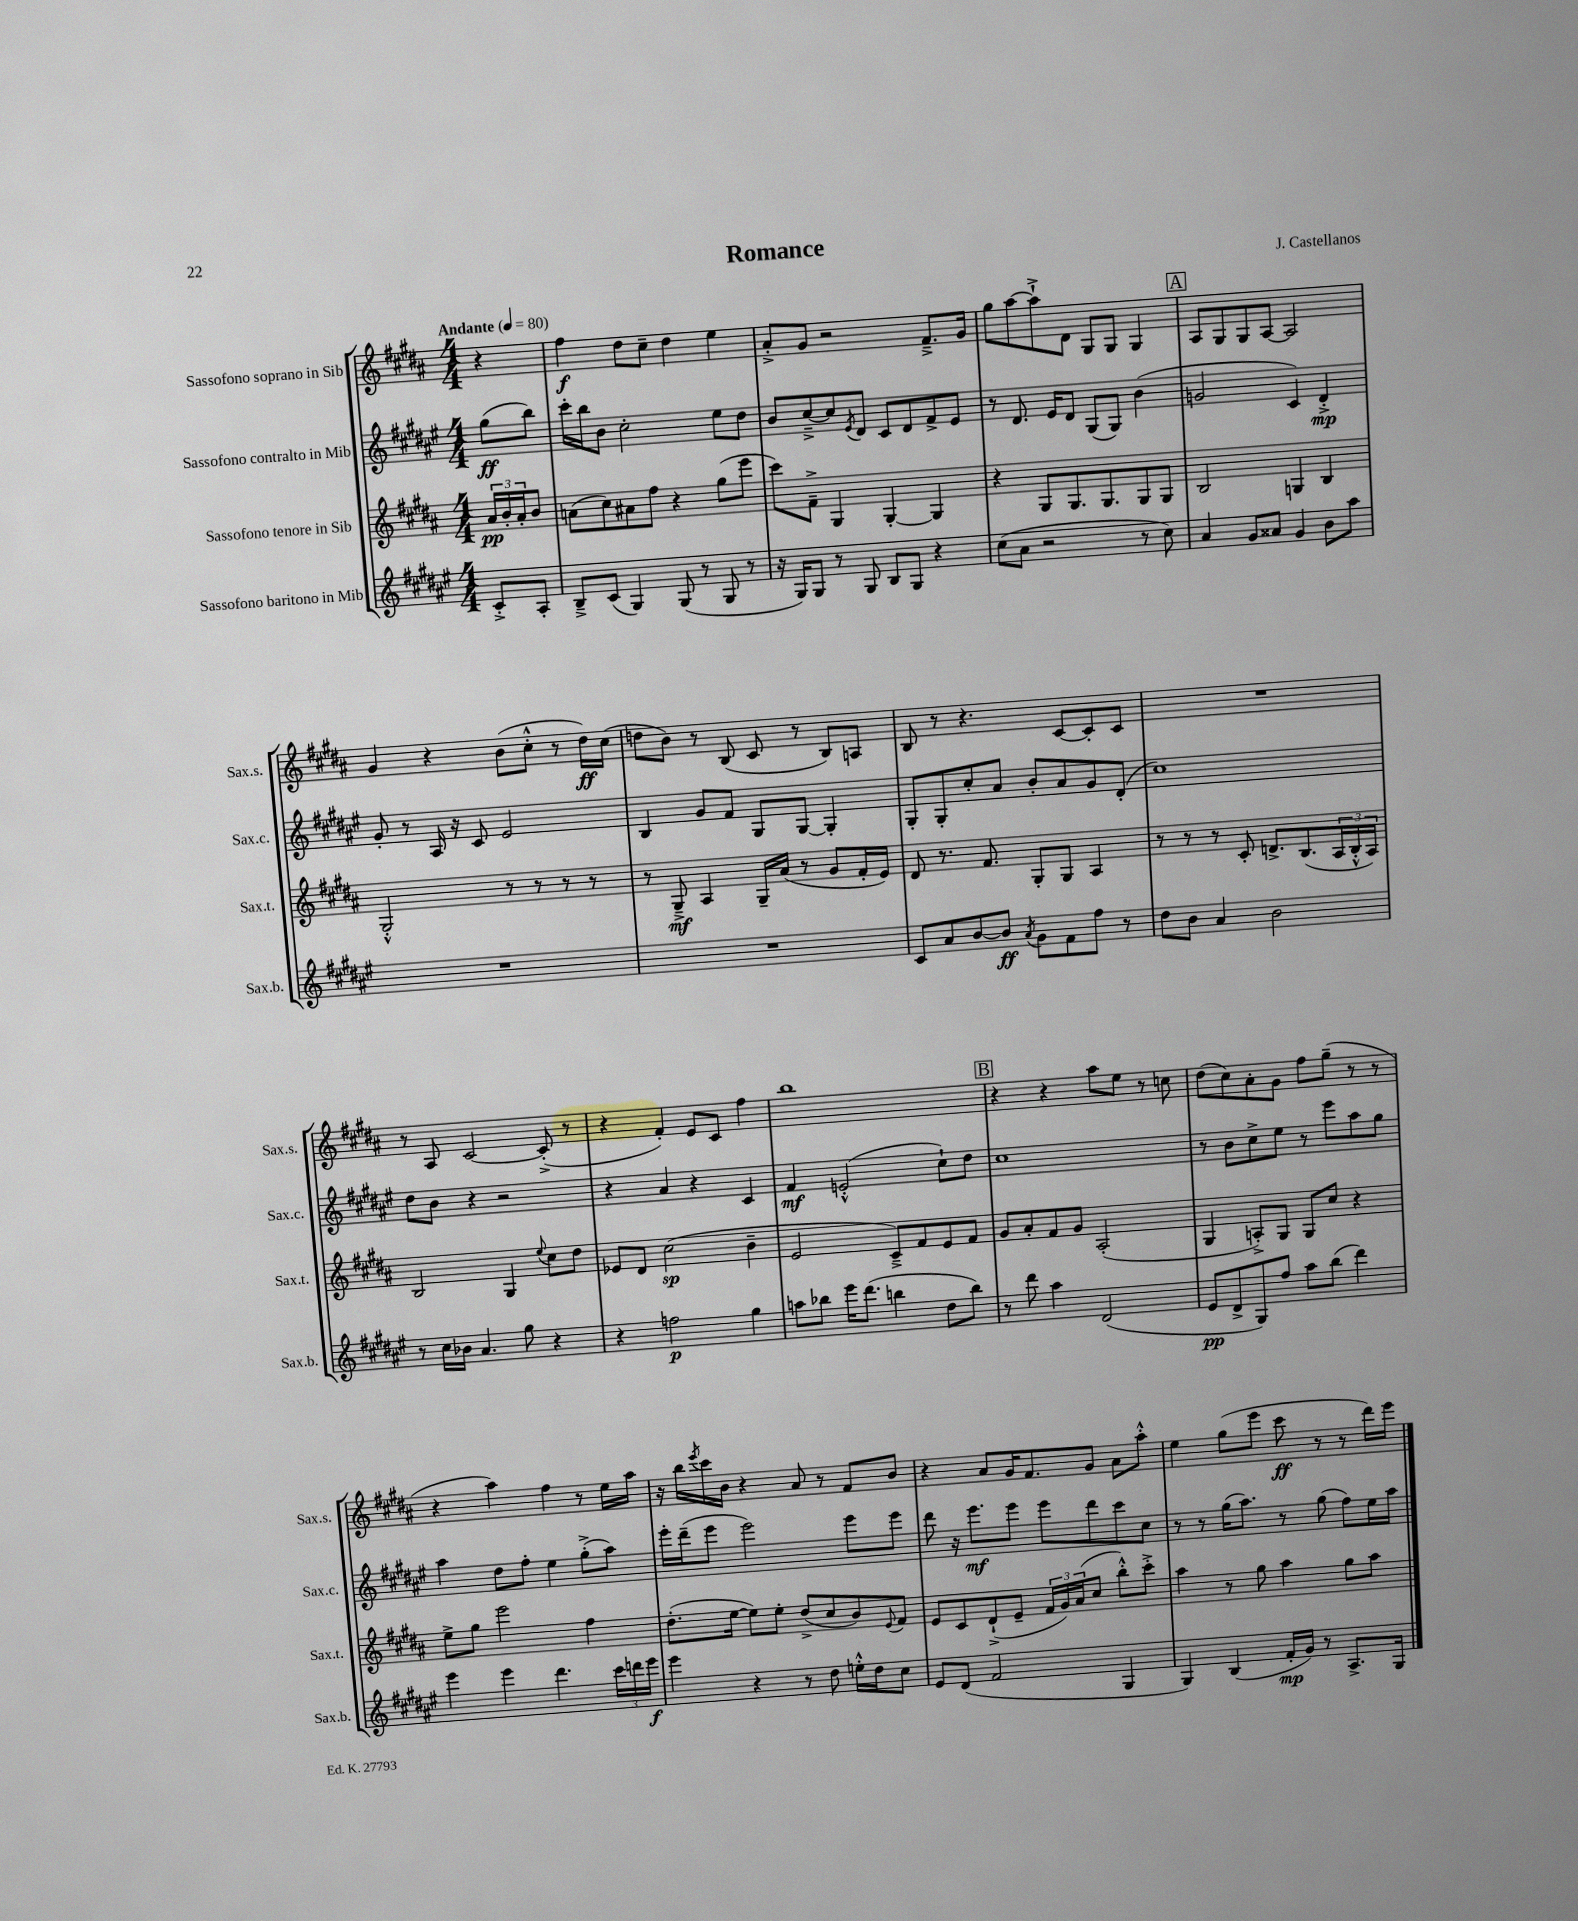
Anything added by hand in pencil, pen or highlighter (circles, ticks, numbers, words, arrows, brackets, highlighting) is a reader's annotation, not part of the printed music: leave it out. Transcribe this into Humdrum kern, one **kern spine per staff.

**kern	**dynam	**kern	**dynam	**kern	**dynam	**kern	**dynam
*part4	*part4	*part3	*part3	*part2	*part2	*part1	*part1
*staff4	*staff4	*staff3	*staff3	*staff2	*staff2	*staff1	*staff1
*I"Sassofono baritono in Mib	*	*I"Sassofono tenore in Sib	*	*I"Sassofono contralto in Mib	*	*I"Sassofono soprano in Sib	*
*I'Sax.b.	*	*I'Sax.t.	*	*I'Sax.c.	*	*I'Sax.s.	*
*clefG2	*	*clefG2	*	*clefG2	*	*clefG2	*
*k[f#c#g#d#a#e#]	*	*k[f#c#g#d#a#]	*	*k[f#c#g#d#a#e#]	*	*k[f#c#g#d#a#]	*
*M4/4	*	*M4/4	*	*M4/4	*	*M4/4	*
*MM80	*	*MM80	*	*MM80	*	*MM80	*
=	=	=	=	=	=	=	=
!	!	!	!	!	!	!LO:TX:a:B:t=Andante	!
8c#'^/L	.	24a#/LL	pp	(8gg#\L	ff	4r	.
.	.	24b'/	.	.	.	.	.
.	.	24a#'/J	.	.	.	.	.
8A#'/J	.	8b/J	.	8bb\J)	.	.	.
=1	=1	=1	=1	=1	=1	=1	=1
8B~^/L	.	(8an\L	.	16ccc#'\LL	.	4ff#\	f
.	.	.	.	16bb\J	.	.	.
(8c#/J	.	8cc#\)	.	8b\J	.	.	.
4G#/)	.	8a#X\	.	2cc#'\	.	8dd#\L	.
.	.	8ff#\J	.	.	.	8cc#~\J	.
(8G#/	.	4r	.	.	.	4dd#\	.
8r	.	.	.	.	.	.	.
8G#/	.	(8gg#\L	.	8ee#\L	.	4ee\	.
8r	.	8eee\J	.	8dd#\J	.	.	.
=2	=2	=2	=2	=2	=2	=2	=2
16r	.	8ccc#\L)	.	8b/L	.	8a#'^/L	.
16G#/KL)	.	.	.	.	.	.	.
8G#/J	.	8f#~^\J	.	[8cc#~^/	.	8g#/J	.
8r	.	4G#/	.	8cc#/]	.	2r	.
.	.	.	.	8qe#/	.	.	.
8G#/	.	.	.	8d#/J	.	.	.
8B/L	.	[4G#'/	.	8c#/L	.	.	.
8G#/J	.	.	.	8d#/	.	.	.
4r	.	4G#/]	.	8f#^/	.	8.f#~^/L	.
.	.	.	.	8e#/J	.	.	.
.	.	.	.	.	.	16g#/Jk	.
=3	=3	=3	=3	=3	=3	=3	=3
(8cc#\L	.	4r	.	8r	.	8gg#\L	.
8a#\J	.	.	.	8.d#/	.	[8aa#\	.
2r	.	8G#/L	.	.	.	8aa#`^\]	.
.	.	.	.	16e#/KL	.	.	.
.	.	8.G#/	.	8d#/J	.	8d#\J	.
.	.	.	.	(8G#/L	.	8G#/L	.
.	.	8.G#/	.	.	.	.	.
.	.	.	.	8G#/J)	.	8G#/J	.
8r	.	8G#/	.	(4b\	.	4G#/	.
8cc#\)	.	8G#/J	.	.	.	.	.
!!LO:REH:place=s1:t=A
=4	=4	=4	=4	=4	=4	=4	=4
4a#/	.	2B/	.	2gn/	.	8A#/L	.
.	.	.	.	.	.	8G#/	.
8g#/L	.	.	.	.	.	8G#/	.
8a##X/J	.	.	.	.	.	[8A#/J	.
4g#/	.	4Gn/	.	4c#/)	.	2A#/]	.
8b\L	.	4B/	.	4d#'^/	mp	.	.
8aa#\J	.	.	.	.	.	.	.
!!LO:LB:g=z
=5	=5	=5	=5	=5	=5	=5	=5
1r	.	2G#'^^/	.	8g#'/	.	4g#/	.
.	.	.	.	8r	.	.	.
.	.	.	.	16A#/	.	4r	.
.	.	.	.	16r	.	.	.
.	.	.	.	8c#/	.	.	.
.	.	8r	.	2e#/	.	(8b\L	.
.	.	8r	.	.	.	8cc#'^^\J	.
.	.	8r	.	.	.	8r	.
.	.	8r	.	.	.	16dd#\LL)	ff
.	.	.	.	.	.	(16cc#\JJ	.
=6	=6	=6	=6	=6	=6	=6	=6
1r	.	8r	.	4B/	.	8ddn\L	.
.	.	8G#~^/	mf	.	.	8b\J)	.
.	.	4A#/	.	8g#/L	.	8r	.
.	.	.	.	8f#/J	.	(8B/	.
.	.	16G#~/LL	.	8G#/L	.	8c#/	.
.	.	(16a#/JJ	.	.	.	.	.
.	.	8r	.	[8G#/J	.	8r	.
.	.	8g#/L	.	4G#'/]	.	8B/L)	.
.	.	16f#'/L	.	.	.	8An/J	.
.	.	16e/JJ)	.	.	.	.	.
=7	=7	=7	=7	=7	=7	=7	=7
8c#/L	.	8d#/	.	8G#'/L	.	8B/	.
8a#/	.	8.r	.	8G#'/	.	8r	.
[8b/	.	.	.	8cc#'/	.	4.r	.
.	.	8.f#/	.	.	.	.	.
8b/J]	ff	.	.	8a#/J	.	.	.
8qa#/	.	.	.	.	.	.	.
8g#\L	.	8G#'/L	.	8b'/L	.	.	.
8f#\	.	8G#/J	.	8a#/	.	[8c#/L	.
8ff#\J	.	4A#/	.	8g#/	.	8c#'/]	.
8r	.	.	.	(8d#'/J	.	8c#/J	.
=8	=8	=8	=8	=8	=8	=8	=8
8dd#\L	.	8r	.	1cc#)	.	1r	.
8b\J	.	8r	.	.	.	.	.
4a#/	.	8r	.	.	.	.	.
.	.	8c#'/	.	.	.	.	.
2b\	.	8.dn^/L	.	.	.	.	.
.	.	(8.B/	.	.	.	.	.
.	.	24A#/L	.	.	.	.	.
.	.	24B'^^/	.	.	.	.	.
.	.	24A#/JJ)	.	.	.	.	.
!!LO:LB:g=z
=9	=9	=9	=9	=9	=9	=9	=9
8r	.	2B/	.	8dd#\L	.	8r	.
16cc#\LL	.	.	.	8b\J	.	8A#/	.
16b-X\JJ	.	.	.	.	.	.	.
4.a#/	.	.	.	4r	.	[2c#/	.
.	.	4G#/	.	2r	.	.	.
8gg#\	.	.	.	.	.	.	.
.	.	8qqee/	.	.	.	.	.
4r	.	8cc#\L	.	.	.	(8c#'^/]	.
.	.	8dd#\J	.	.	.	8r	.
=10	=10	=10	=10	=10	=10	=10	=10
4r	.	8e-X/L	.	4r	.	4r	.
.	.	8d#/J	.	.	.	.	.
2ffn\	p	(2cc#\	sp	4a#/	.	4f#'/)	.
.	.	.	.	4r	.	8e/L	.
.	.	.	.	.	.	8c#/J	.
4gg#\	.	4b~\	.	4c#/	.	4ff#\	.
=11	=11	=11	=11	=11	=11	=11	=11
8aan\L	.	2e/	.	4f#/	mf	1bb	.
8bb-X\J	.	.	.	.	.	.	.
16eee#\KL	.	.	.	(2en'^^/	.	.	.
(8.ddd#\J	.	.	.	.	.	.	.
4bbn\	.	8c#~^/L)	.	.	.	.	.
.	.	8f#/	.	.	.	.	.
8dd#\L	.	8e/	.	8cc#`\L)	.	.	.
8bb\J)	.	8f#/J	.	8dd#\J	.	.	.
!!LO:REH:place=s1:t=B
=12	=12	=12	=12	=12	=12	=12	=12
8r	.	8g#/L	.	1cc#	.	4r	.
8ddd#\	.	8a#'/	.	.	.	.	.
4aa#\	.	8f#/	.	.	.	4r	.
.	.	8g#/J	.	.	.	.	.
(2d#/	.	(2A#'/	.	.	.	8aa#\L	.
.	.	.	.	.	.	8ee\J	.
.	.	.	.	.	.	8r	.
.	.	.	.	.	.	8ccn\	.
=13	=13	=13	=13	=13	=13	=13	=13
8e#/L	pp	4G#/	.	8r	.	(8dd#\L	.
8d#^/	.	.	.	8b\L	.	8cc#\)	.
8G#/)	.	8An'^/L)	.	8cc#^\	.	8a#'\	.
8ff#/J	.	8G#/J	.	8ee#\J	.	8g#\J	.
8aa#\L	.	8G#/L	.	8r	.	8ff#\L	.
(8bb\J	.	8cc#/J	.	8eee#\L	.	(8gg#~\J	.
4ddd#\)	.	4r	.	8aa#\	.	8r	.
.	.	.	.	8gg#\J	.	8r	.
!!LO:LB:g=z
=14	=14	=14	=14	=14	=14	=14	=14
4eee#\	.	8ee^\L	.	4aa#\	.	4r	.
.	.	8gg#\J	.	.	.	.	.
4eee#\	.	2eee\	.	8dd#\L	.	4aa#\)	.
.	.	.	.	8ff#'\J	.	.	.
4.ddd#\	.	.	.	4ee#\	.	4ff#\	.
.	.	4ff#\	.	(8gg#'^\L	.	8r	.
24ccc#\LL	.	.	.	8aa#\J)	.	16ee\LL	.
24dddn\	.	.	.	.	.	.	.
.	.	.	.	.	.	16aa#\JJ	.
24eee#\JJ	f	.	.	.	.	.	.
=15	=15	=15	=15	=15	=15	=15	=15
4eee#\	.	(8.dd#'\L	.	16eee#'\LL	.	16r	.
.	.	.	.	(16ddd#~\J	.	16bb\LL	.
.	.	.	.	.	.	8qeee/	.
.	.	.	.	8eee#\J	.	16ccc#\	.
.	.	[16ee\Jk	.	.	.	16b\JJ	.
4r	.	8ee\L])	.	2eee#\)	.	4r	.
.	.	8ee'\J	.	.	.	.	.
8r	.	(8dd#^/L	.	.	.	8a#/	.
8dd#\	.	8cc#/	.	.	.	8r	.
16een'^^\LL	.	8b/)	.	8eee#\L	.	8f#/L	.
16dd#\J	.	.	.	.	.	.	.
.	.	8qqe/	.	.	.	.	.
8cc#\J	.	8f#/J	.	8eee#\J	.	8b/J	.
=16	=16	=16	=16	=16	=16	=16	=16
8e#/L	.	8e/L	.	8ddd#\	.	4r	.
(8d#/J	.	8c#/	.	16r	.	.	.
.	.	.	.	8.eee#\L	mf	.	.
2f#/	.	(8d#`^/	.	.	.	8a#/L	.
.	.	8e~/J	.	8eee#\J	.	16g#/K	.
.	.	.	.	.	.	8.f#/	.
.	.	24f#/LL	.	8eee#\L	.	.	.
.	.	24g#/)	.	.	.	.	.
.	.	(24a#/J	.	.	.	.	.
.	.	8cc#/J	.	8ddd#\	.	8g#/J	.
4G#/	.	8bb'^^\L)	.	8ccc#\	.	8a#\L	.
.	.	8ccc#'^\J	.	8cc#\J	.	8aa#'^^\J	.
=17	=17	=17	=17	=17	=17	=17	=17
4G#/)	.	4aa#\	.	8r	.	4ee\	.
.	.	.	.	8r	.	.	.
(4B/	.	8r	.	(16gg#\KL	.	(8gg#\L	.
.	.	.	.	8.aa#\J)	.	.	.
.	.	8gg#\	.	.	.	8eee\J	.
16f#'/LL	mp	4aa#\	.	8r	.	8ccc#\	ff
16g#/JJ)	.	.	.	.	.	.	.
8r	.	.	.	(8gg#\	.	8r	.
8.A#^/L	.	8gg#\L	.	8ff#\L)	.	8r	.
.	.	8aa#\J	.	16ee#\L	.	16ddd#\LL)	.
16G#/Jk	.	.	.	16aa#\JJ	.	16eee\JJ	.
==	==	==	==	==	==	==	==
*-	*-	*-	*-	*-	*-	*-	*-
